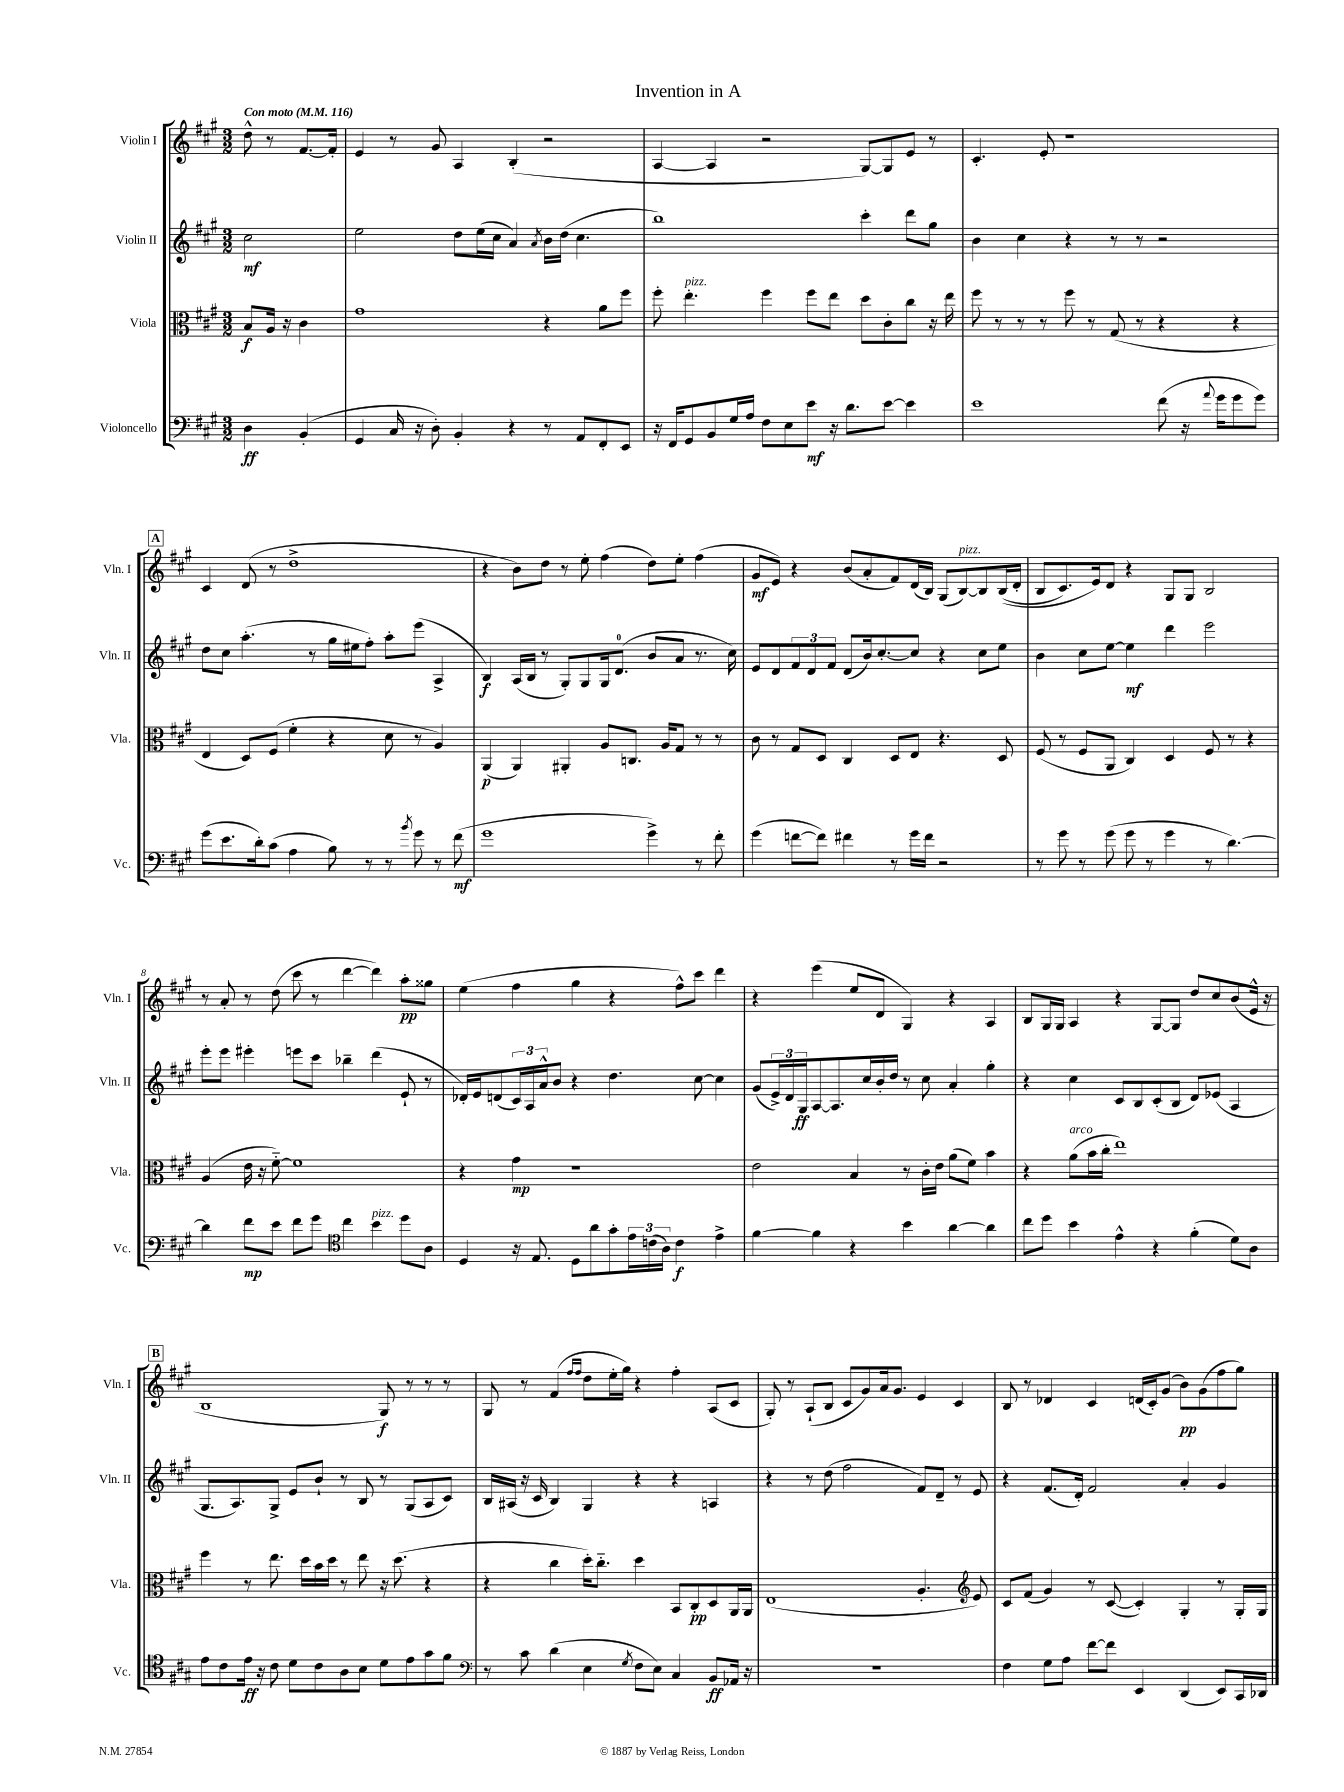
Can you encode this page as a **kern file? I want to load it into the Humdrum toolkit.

**kern	**dynam	**kern	**dynam	**kern	**dynam	**kern	**dynam
*part4	*part4	*part3	*part3	*part2	*part2	*part1	*part1
*staff4	*staff4	*staff3	*staff3	*staff2	*staff2	*staff1	*staff1
*I"Violoncello	*	*I"Viola	*	*I"Violin II	*	*I"Violin I	*
*I'Vc.	*	*I'Vla.	*	*I'Vln. II	*	*I'Vln. I	*
*clefF4	*	*clefC3	*	*clefG2	*	*clefG2	*
*k[f#c#g#]	*	*k[f#c#g#]	*	*k[f#c#g#]	*	*k[f#c#g#]	*
*M3/2	*	*M3/2	*	*M3/2	*	*M3/2	*
*MM116	*	*MM116	*	*MM116	*	*MM116	*
=	=	=	=	=	=	=	=
!	!	!	!	!	!	!LO:TX:a:B:t=Con moto	!
4D\	ff	8B/L	f	2cc#\	mf	8dd^^\	.
.	.	16A/Jk	.	.	.	8r	.
.	.	16r	.	.	.	.	.
(4BB'/	.	4c#\	.	.	.	[8.f#/L	.
.	.	.	.	.	.	16f#'/Jk]	.
=1	=1	=1	=1	=1	=1	=1	=1
4GG#/	.	1g#	.	2ee\	.	4e/	.
16C#/	.	.	.	.	.	8r	.
16r	.	.	.	.	.	.	.
8D'\)	.	.	.	.	.	8g#/	.
4BB'/	.	.	.	8dd\L	.	4A/	.
.	.	.	.	(16ee\L	.	.	.
.	.	.	.	16cc#\JJ	.	.	.
4r	.	.	.	4a/)	.	(4B'/	.
.	.	.	.	8qa/	.	.	.
8r	.	4r	.	16b\LL	.	2r	.
.	.	.	.	(16dd\JJ	.	.	.
8AA/L	.	.	.	4.cc#\	.	.	.
8FF#'/	.	8a\L	.	.	.	.	.
8EE/J	.	8ff#\J	.	.	.	.	.
=2	=2	=2	=2	=2	=2	=2	=2
16r	.	8ff#'\	.	1bb)	.	[4A/	.
16FF#/KL	.	.	.	.	.	.	.
!	!	!LO:TX:a:i:t=pizz.	!	!	!	!	!
8GG#/	.	4.ee'\	.	.	.	.	.
8BB/	.	.	.	.	.	4A/]	.
16G#/L	.	.	.	.	.	.	.
16A/JJ	.	.	.	.	.	.	.
8F#\L	.	4ff#\	.	.	.	2r	.
8E\	.	.	.	.	.	.	.
8e\J	mf	8ff#\L	.	.	.	.	.
16r	.	8ee\J	.	.	.	.	.
8.d\L	.	.	.	.	.	.	.
.	.	8dd\L	.	4ccc#'\	.	[8G#/L)	.
[8e\J	.	8c#'\	.	.	.	8G#/]	.
4e\]	.	8cc#\J	.	8ddd\L	.	8e/J	.
.	.	16r	.	8gg#\J	.	8r	.
.	.	16ee\	.	.	.	.	.
=3	=3	=3	=3	=3	=3	=3	=3
1e	.	8ff#\	.	4b\	.	4.c#'/	.
.	.	8r	.	.	.	.	.
.	.	8r	.	4cc#\	.	.	.
.	.	8r	.	.	.	8e'/	.
.	.	8ff#\	.	4r	.	1r	.
.	.	8r	.	.	.	.	.
.	.	(8G#/	.	8r	.	.	.
.	.	8r	.	8r	.	.	.
(8f#\	.	4r	.	2r	.	.	.
16r	.	.	.	.	.	.	.
8qqa/	.	.	.	.	.	.	.
16g#\KL	.	.	.	.	.	.	.
8g#\	.	4r	.	.	.	.	.
8g#\J)	.	.	.	.	.	.	.
!!LO:LB:g=z
!!LO:REH:place=s1:t=A
=4	=4	=4	=4	=4	=4	=4	=4
(8g#\L	.	4E/	.	8dd\L	.	4c#/	.
8.e\	.	.	.	8cc#\J	.	.	.
.	.	8D/L)	.	(4.aa'\	.	(8d/	.
16d'\k)	.	.	.	.	.	.	.
(8c#\J	.	(8F#/J	.	.	.	8r	.
4A\	.	4f#'\	.	.	.	1dd^	.
.	.	.	.	8r	.	.	.
8B\)	.	4r	.	16gg#\LL	.	.	.
.	.	.	.	16ee#X\J	.	.	.
8r	.	.	.	8ff#'\J)	.	.	.
8r	.	8d\	.	8aa'\L	.	.	.
8qb/	.	.	.	.	.	.	.
8g#\	.	8r	.	(8eee\J	.	.	.
8r	.	4A/)	.	4A^/	.	.	.
(8f#\	mf	.	.	.	.	.	.
=5	=5	=5	=5	=5	=5	=5	=5
1g#	.	(4AA/	p	4B/)	f	4r	.
.	.	4AA/)	.	(16A/LL	.	8b\L)	.
.	.	.	.	16B/JJ	.	.	.
.	.	.	.	8r	.	8dd\J	.
.	.	4AA#X'/	.	8G#'/L)	.	8r	.
.	.	.	.	8G#/	.	8ee'\	.
.	.	8A/L	.	16G#/k	.	(4ff#\	.
.	.	.	.	(8.d/J	.	.	.
.	.	8.Cn/J	.	.	.	.	.
4g#^\)	.	.	.	8b/L	.	8dd\L)	.
.	.	16A/KL	.	.	.	.	.
.	.	8G#/J	.	8a/J	.	8ee'\J	.
8r	.	8r	.	8.r	.	(4ff#\	.
8f#'\	.	8r	.	.	.	.	.
.	.	.	.	16cc#\)	.	.	.
=6	=6	=6	=6	=6	=6	=6	=6
(4g#\	.	8c#\	.	8e/L	.	8g#/L	mf
.	.	8r	.	8d/	.	8e/J)	.
[8fn\L	.	8G#/L	.	12f#/	.	4r	.
.	.	.	.	12d/	.	.	.
8f\J])	.	8D/J	.	.	.	.	.
.	.	.	.	12f#/J	.	.	.
4f#X\	.	4C#/	.	(8d/L	.	(8b/L	.
.	.	.	.	16b/k)	.	8a'/	.
.	.	.	.	[8.cc#'/	.	.	.
8r	.	8D/L	.	.	.	8f#/)	.
16g#\LL	.	8E/J	.	8cc#/J]	.	(16d/L	.
16f#\JJ	.	.	.	.	.	16B/JJ)	.
2r	.	4.r	.	4r	.	(8G#/L	.
!	!	!	!	!	!	!LO:TX:a:i:t=pizz.	!
.	.	.	.	.	.	[8B/)	.
.	.	.	.	8cc#\L	.	8B/]	.
.	.	8D/	.	8ee\J	.	((16B/L	.
.	.	.	.	.	.	16d'/JJ	.
=7	=7	=7	=7	=7	=7	=7	=7
8r	.	(8F#/	.	4b\	.	8B/L	.
8g#\	.	8r	.	.	.	8.c#/)	.
8r	.	8F#/L	.	8cc#\L	.	.	.
.	.	.	.	.	.	16e/k)	.
(8g#\	.	8AA/J	.	[8ee\J	.	8d/J	.
8g#\	.	4C#/)	.	4ee\]	mf	4r	.
8r	.	.	.	.	.	.	.
4g#\	.	4D/	.	4ddd\	.	8G#/L	.
.	.	.	.	.	.	8G#/J	.
8r	.	8F#/	.	2eee\	.	2B/	.
[4.d\)	.	8r	.	.	.	.	.
.	.	4r	.	.	.	.	.
!!LO:LB:g=z
=8	=8	=8	=8	=8	=8	=8	=8
4d\]	.	(4A/	.	8eee'\L	.	8r	.
.	.	.	.	8eee\J	.	8a'/	.
8f#\L	mp	16e\	.	4eee#X'\	.	8r	.
.	.	16r	.	.	.	.	.
8e\J	.	[8f#\)	.	.	.	(8dd\	.
8f#\L	.	1f#]	.	8eeen\L	.	8ccc#\	.
8g#\J	.	.	.	8ccc#\J	.	8r	.
*clefC4	*	*	*	*	*	*	*
4cc#\	.	.	.	4bb-X~\	.	[4ddd\	.
!LO:TX:a:i:t=pizz.	!	!	!	!	!	!	!
4b\	.	.	.	(4ddd\	.	4ddd\])	.
8dd\L	.	.	.	8e`/	.	8aa'\L	pp
8A\J	.	.	.	8r	.	8gg##X\J	.
=9	=9	=9	=9	=9	=9	=9	=9
4D/	.	4r	.	16d-X'/LL)	.	(4ee\	.
.	.	.	.	16e/J	.	.	.
.	.	.	.	(8dn/	.	.	.
16r	.	4g#\	mp	24c#/L)	.	4ff#\	.
.	.	.	.	24A/	.	.	.
8.E/	.	.	.	.	.	.	.
.	.	.	.	24a^^/J	.	.	.
.	.	.	.	8b/J	.	.	.
8D\L	.	1r	.	4r	.	4gg#\	.
8a\	.	.	.	.	.	.	.
8g#'\	.	.	.	4.dd\	.	4r	.
24e\L	.	.	.	.	.	.	.
(24cn\	.	.	.	.	.	.	.
24A\JJ)	.	.	.	.	.	.	.
4c\	f	.	.	.	.	8ff#^^\L)	.
.	.	.	.	[8cc#\	.	8ccc#\J	.
4e^\	.	.	.	4cc#\]	.	4ddd\	.
=10	=10	=10	=10	=10	=10	=10	=10
[4f#\	.	2e\	.	(8g#/L	.	4r	.
.	.	.	.	24e^/L)	.	.	.
.	.	.	.	24d/	.	.	.
.	.	.	.	24G#/J	ff	.	.
4f#\]	.	.	.	[8A/	.	(4eee\	.
.	.	.	.	8.A/]	.	.	.
4r	.	4B/	.	.	.	8ee/L	.
.	.	.	.	16cc#/L	.	.	.
.	.	.	.	16b'/	.	8d/J	.
.	.	.	.	16dd/JJ	.	.	.
4b\	.	8r	.	8r	.	4G#/)	.
.	.	16c#'\LL	.	8cc#\	.	.	.
.	.	16e\JJ	.	.	.	.	.
[4a\	.	(8a\L	.	4a'/	.	4r	.
.	.	8f#\J)	.	.	.	.	.
4a\]	.	4b\	.	4gg#'\	.	4A/	.
=11	=11	=11	=11	=11	=11	=11	=11
8cc#\L	.	4r	.	4r	.	8B/L	.
8dd\J	.	.	.	.	.	16G#/L	.
.	.	.	.	.	.	16G#/JJ	.
!	!	!LO:TX:a:i:t=arco	!	!	!	!	!
4b\	.	(8a\L	.	4cc#\	.	4A/	.
.	.	16b\L	.	.	.	.	.
.	.	16cc#'\JJ	.	.	.	.	.
4e^^\	.	1ee)	.	8c#/L	.	4r	.
.	.	.	.	8B/	.	.	.
4r	.	.	.	(8c#'/	.	[8G#/L	.
.	.	.	.	8B/J	.	8G#/J]	.
(4f#'\	.	.	.	8d/L)	.	8dd/L	.
.	.	.	.	(8e-X/J	.	8cc#/	.
8d\L)	.	.	.	4A/	.	(8b/	.
8A\J	.	.	.	.	.	16e^^/Jk	.
.	.	.	.	.	.	16r	.
!!LO:LB:g=z
!!LO:REH:place=s1:t=B
=12	=12	=12	=12	=12	=12	=12	=12
8e\L	.	4ff#\	.	8.G#/L	.	1B	.
8c#\	.	.	.	.	.	.	.
.	.	.	.	8.A/)	.	.	.
16e\Jk	ff	8r	.	.	.	.	.
16r	.	.	.	.	.	.	.
8c#\	.	8.ee\	.	8G#^/J	.	.	.
8d\L	.	.	.	8e/L	.	.	.
.	.	16dd\LL	.	.	.	.	.
8c#\	.	16b\	.	8b`/J	.	.	.
.	.	16dd\JJ	.	.	.	.	.
8A\	.	8r	.	8r	.	.	.
8B\J	.	8ee\	.	8B/	.	.	.
8d\L	.	16r	.	8r	.	8G#/)	f
.	.	(8.dd\	.	.	.	.	.
8e\	.	.	.	(8G#/L	.	8r	.
8g#\	.	4r	.	8A/	.	8r	.
8f#\J	.	.	.	8c#/J)	.	8r	.
=13	=13	=13	=13	=13	=13	=13	=13
*clefF4	*	*	*	*	*	*	*
8r	.	4r	.	16B/LL	.	8G#/	.
.	.	.	.	(16A#X/JJ	.	.	.
8c#\	.	.	.	16r	.	8r	.
.	.	.	.	16c#/	.	.	.
(4d\	.	4cc#\	.	4B/)	.	(4f#/	.
.	.	.	.	.	.	16qqff#/LL	.
.	.	.	.	.	.	16qqff#/JJ	.
4E\	.	16dd'\KL)	.	4G#/	.	8dd\L	.
.	.	8.cc#\J	.	.	.	.	.
.	.	.	.	.	.	16ee'\L	.
.	.	.	.	.	.	16gg#\JJ)	.
8qG#/	.	.	.	.	.	.	.
8F#\L	.	4dd\	.	4r	.	4r	.
8E\J)	.	.	.	.	.	.	.
4C#/	.	8BB/L	.	4r	.	4ff#'\	.
.	.	8C#'/	pp	.	.	.	.
8BB/L	ff	8D/	.	4An/	.	(8A/L	.
16AA-X/Jk	.	16AA/L	.	.	.	8c#/J	.
16r	.	16AA/JJ	.	.	.	.	.
=14	=14	=14	=14	=14	=14	=14	=14
1.r	.	(1E	.	4r	.	8G#'/)	.
.	.	.	.	.	.	8r	.
.	.	.	.	8r	.	(8A`/L	.
.	.	.	.	(8dd\	.	8B/J	.
.	.	.	.	2ff#\	.	8c#/L	.
.	.	.	.	.	.	8g#/)	.
.	.	.	.	.	.	16a/k	.
.	.	.	.	.	.	8.g#/J	.
.	.	4.A'/	.	8f#/L)	.	4e/	.
.	.	.	.	8d~/J	.	.	.
.	.	.	.	8r	.	4c#/	.
*	*	*clefG2	*	*	*	*	*
.	.	8e/)	.	8e/	.	.	.
=15	=15	=15	=15	=15	=15	=15	=15
4F#\	.	8c#/L	.	4r	.	8B/	.
.	.	(8f#/J	.	.	.	8r	.
8G#\L	.	4g#/)	.	(8.f#/L	.	4d-X/	.
8A\J	.	.	.	.	.	.	.
.	.	.	.	16d'/Jk)	.	.	.
[8f#\L	.	8r	.	2f#/	.	4c#/	.
8f#\J]	.	([8c#/	.	.	.	.	.
4EE/	.	4c#'/])	.	.	.	(16dn/LL	.
.	.	.	.	.	.	16c#'/J)	.
.	.	.	.	.	.	(8g#/J	.
(4DD/	.	4G#'/	.	4a'/	.	8b\L)	pp
.	.	.	.	.	.	(8g#\	.
8EE/L)	.	8r	.	4g#/	.	8ff#\	.
16CC#/L	.	16G#'/LL	.	.	.	8gg#\J)	.
16DD-X/JJ	.	16G#/JJ	.	.	.	.	.
==	==	==	==	==	==	==	==
*-	*-	*-	*-	*-	*-	*-	*-
